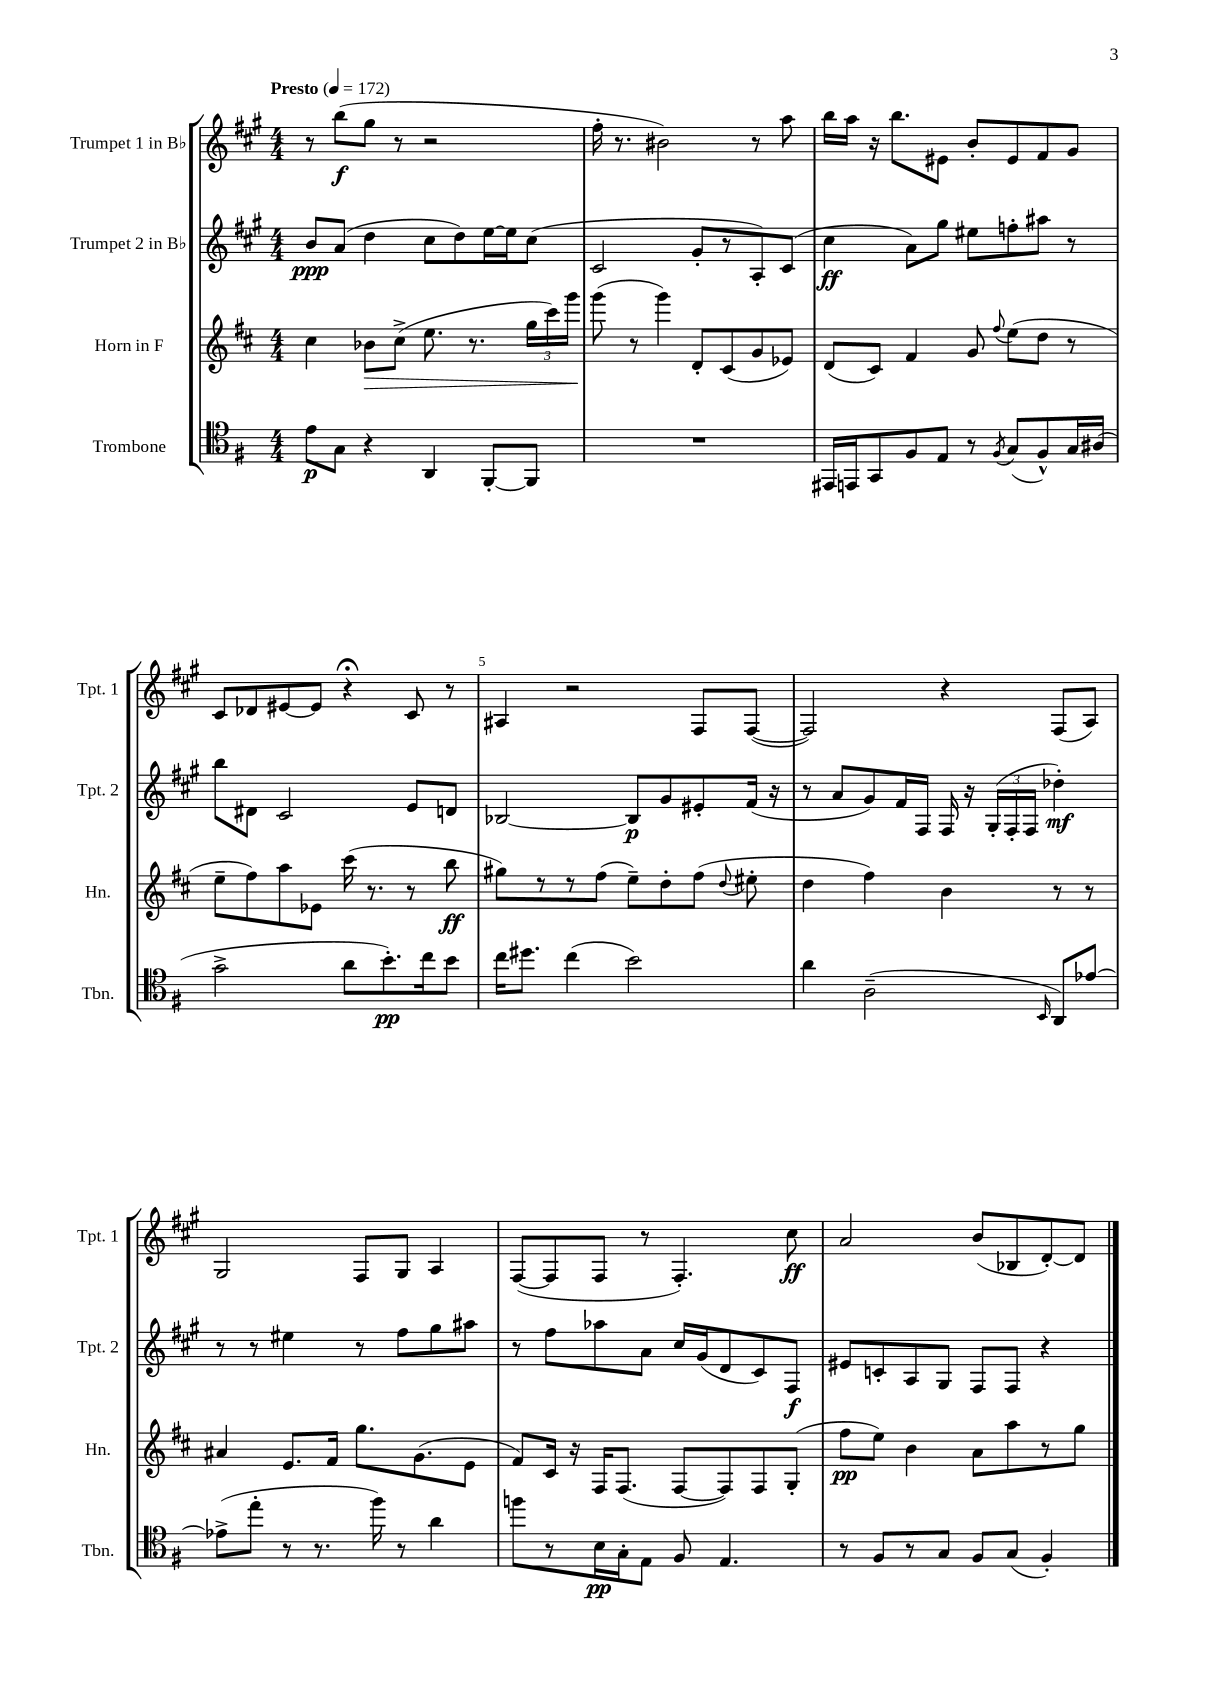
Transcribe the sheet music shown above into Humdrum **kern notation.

**kern	**dynam	**kern	**dynam	**kern	**dynam	**kern	**dynam
*part4	*part4	*part3	*part3	*part2	*part2	*part1	*part1
*staff4	*staff4	*staff3	*staff3	*staff2	*staff2	*staff1	*staff1
*I"Trombone	*	*I"Horn in F	*	*I"Trumpet 2 in B♭	*	*I"Trumpet 1 in B♭	*
*I'Tbn.	*	*I'Hn.	*	*I'Tpt. 2	*	*I'Tpt. 1	*
*clefC4	*	*clefG2	*	*clefG2	*	*clefG2	*
*k[f#]	*	*k[f#c#]	*	*k[f#c#g#]	*	*k[f#c#g#]	*
*M4/4	*	*M4/4	*	*M4/4	*	*M4/4	*
*MM172	*	*MM172	*	*MM172	*	*MM172	*
=1	=1	=1	=1	=1	=1	=1	=1
!	!	!	!	!	!	!LO:TX:a:B:t=Presto	!
8e\L	p	4cc#\	.	8b/L	ppp	8r	.
8G\J	.	.	.	(8a/J	.	(8bb\L	f
!	!	!	!LO:HP:b	!	!	!	!
4r	.	8b-X\L	>	4dd\	.	8gg#\J	.
.	.	(8cc#^\J	.	.	.	8r	.
4AA/	.	8.ee\	.	8cc#\L	.	2r	.
.	.	.	.	8dd\)	.	.	.
.	.	8.r	.	.	.	.	.
[8FF#'/L	.	.	.	[16ee\L	.	.	.
.	.	.	.	16ee\J]	.	.	.
8FF#/J]	.	24gg\LL	.	(8cc#\J	.	.	.
.	.	24ccc#\)	.	.	.	.	.
.	.	24ggg\JJ	.	.	.	.	.
.	.	.	]	.	.	.	.
=2	=2	=2	=2	=2	=2	=2	=2
1r	.	(8ggg\	.	2c#/	.	16ff#'\	.
.	.	.	.	.	.	8.r	.
.	.	8r	.	.	.	.	.
.	.	4ggg\)	.	.	.	2b#X\)	.
.	.	8d'/L	.	8g#'/L	.	.	.
.	.	(8c#/	.	8r	.	.	.
.	.	8g/	.	8A'/)	.	8r	.
.	.	8e-X/J)	.	(8c#/J	.	8aa\	.
=3	=3	=3	=3	=3	=3	=3	=3
16EE#X/LL	.	(8d/L	.	4cc#\	ff	16bb\LL	.
16EEn/J	.	.	.	.	.	16aa\JJ	.
8GG/	.	8c#/J)	.	.	.	16r	.
.	.	.	.	.	.	8.bb\L	.
8F#/	.	4f#/	.	8a\L)	.	.	.
8E/J	.	.	.	8gg#\J	.	8e#X\J	.
8r	.	8g/	.	8ee#X\L	.	8b'/L	.
8qF#/	.	8qqff#/	.	.	.	.	.
(8G/L	.	(8ee\L	.	8ffn'\	.	8e#/	.
8F#^^/)	.	8dd\J	.	8aa#X\J	.	8f#/	.
16G/L	.	8r	.	8r	.	8g#/J	.
(16A#X/JJ	.	.	.	.	.	.	.
!!LO:LB:g=z
=4	=4	=4	=4	=4	=4	=4	=4
2g^\	.	8ee~\L	.	8bb\L	.	8c#/L	.
.	.	8ff#\)	.	8d#X\J	.	8d-X/	.
.	.	8aa\	.	2c#/	.	[8e#X/	.
.	.	8e-X\J	.	.	.	8e#/J]	.
8a\L	.	(16ccc#\	.	.	.	4r;<	.
.	.	8.r	.	.	.	.	.
8.b'\)	pp	.	.	.	.	.	.
.	.	8r	.	8e/L	.	8c#/	.
16cc\k	.	.	.	.	.	.	.
8b\J	.	8bb\	ff	8dn/J	.	8r	.
=5	=5	=5	=5	=5	=5	=5	=5
16cc\KL	.	8gg#X\L)	.	[2B-X/	.	4A#X/	.
8.dd#X\J	.	.	.	.	.	.	.
.	.	8r	.	.	.	.	.
(4cc\	.	8r	.	.	.	2r	.
.	.	(8ff#\J	.	.	.	.	.
2b\)	.	8ee~\L)	.	8B-/L]	p	.	.
.	.	8dd'\	.	8g#/	.	.	.
.	.	(8ff#\J	.	8e#X'/	.	8F#/L	.
.	.	8qqdd/	.	.	.	.	.
.	.	8ee#X'\	.	(16f#/Jk	.	([8F#/J	.
.	.	.	.	16r	.	.	.
=6	=6	=6	=6	=6	=6	=6	=6
4a\	.	4dd\	.	8r	.	2F#/])	.
.	.	.	.	8a/L	.	.	.
(2A~\	.	4ff#\)	.	8g#/)	.	.	.
.	.	.	.	16f#/L	.	.	.
.	.	.	.	16F#/JJ	.	.	.
.	.	4b\	.	16F#/	.	4r	.
.	.	.	.	16r	.	.	.
.	.	.	.	(24G#'/LL	.	.	.
.	.	.	.	24F#'/	.	.	.
.	.	.	.	24F#/JJ	.	.	.
16qqBB/	.	.	.	.	.	.	.
8AA/L)	.	8r	.	4dd-X'\)	mf	(8F#/L	.
[8e-X/J	.	8r	.	.	.	8A/J)	.
!!LO:LB:g=z
=7	=7	=7	=7	=7	=7	=7	=7
(8e-X^\L]	.	4a#X/	.	8r	.	2G#/	.
8ee'\J	.	.	.	8r	.	.	.
8r	.	8.e/L	.	4ee#X\	.	.	.
8.r	.	.	.	.	.	.	.
.	.	16f#/Jk	.	.	.	.	.
.	.	8.gg\L	.	8r	.	8F#/L	.
16ff#\)	.	.	.	.	.	.	.
8r	.	.	.	8ff#\L	.	8G#/J	.
.	.	(8.g\	.	.	.	.	.
4a\	.	.	.	8gg#\	.	4A/	.
.	.	8e\J	.	8aa#X\J	.	.	.
=8	=8	=8	=8	=8	=8	=8	=8
8ffn\L	.	8f#/L)	.	8r	.	([8F#/L	.
8r	.	16c#/Jk	.	8ff#\L	.	8F#/]	.
.	.	16r	.	.	.	.	.
16B\L	pp	16F#/KL	.	8aa-X\	.	8F#/J	.
16G'\J	.	(8.F#/J	.	.	.	.	.
8E\J	.	.	.	8a\J	.	8r	.
8F#/	.	[8F#/L	.	16cc#/LL	.	4.F#'/)	.
.	.	.	.	(16g#/J	.	.	.
4.E/	.	8F#/])	.	8d/	.	.	.
.	.	8F#/	.	8c#/)	.	.	.
.	.	(8G'/J	.	8F#/J	f	8cc#\	ff
=9	=9	=9	=9	=9	=9	=9	=9
8r	.	8ff#\L	pp	8e#X/L	.	2a/	.
8F#/L	.	8ee\J)	.	8cn'/	.	.	.
8r	.	4b\	.	8A/	.	.	.
8G/J	.	.	.	8G#/J	.	.	.
8F#/L	.	8a\L	.	8F#/L	.	(8b/L	.
(8G/J	.	8aa\	.	8F#/J	.	8B-X/	.
4F#'/)	.	8r	.	4r	.	[8d'/)	.
.	.	8gg\J	.	.	.	8d/J]	.
==	==	==	==	==	==	==	==
*-	*-	*-	*-	*-	*-	*-	*-
